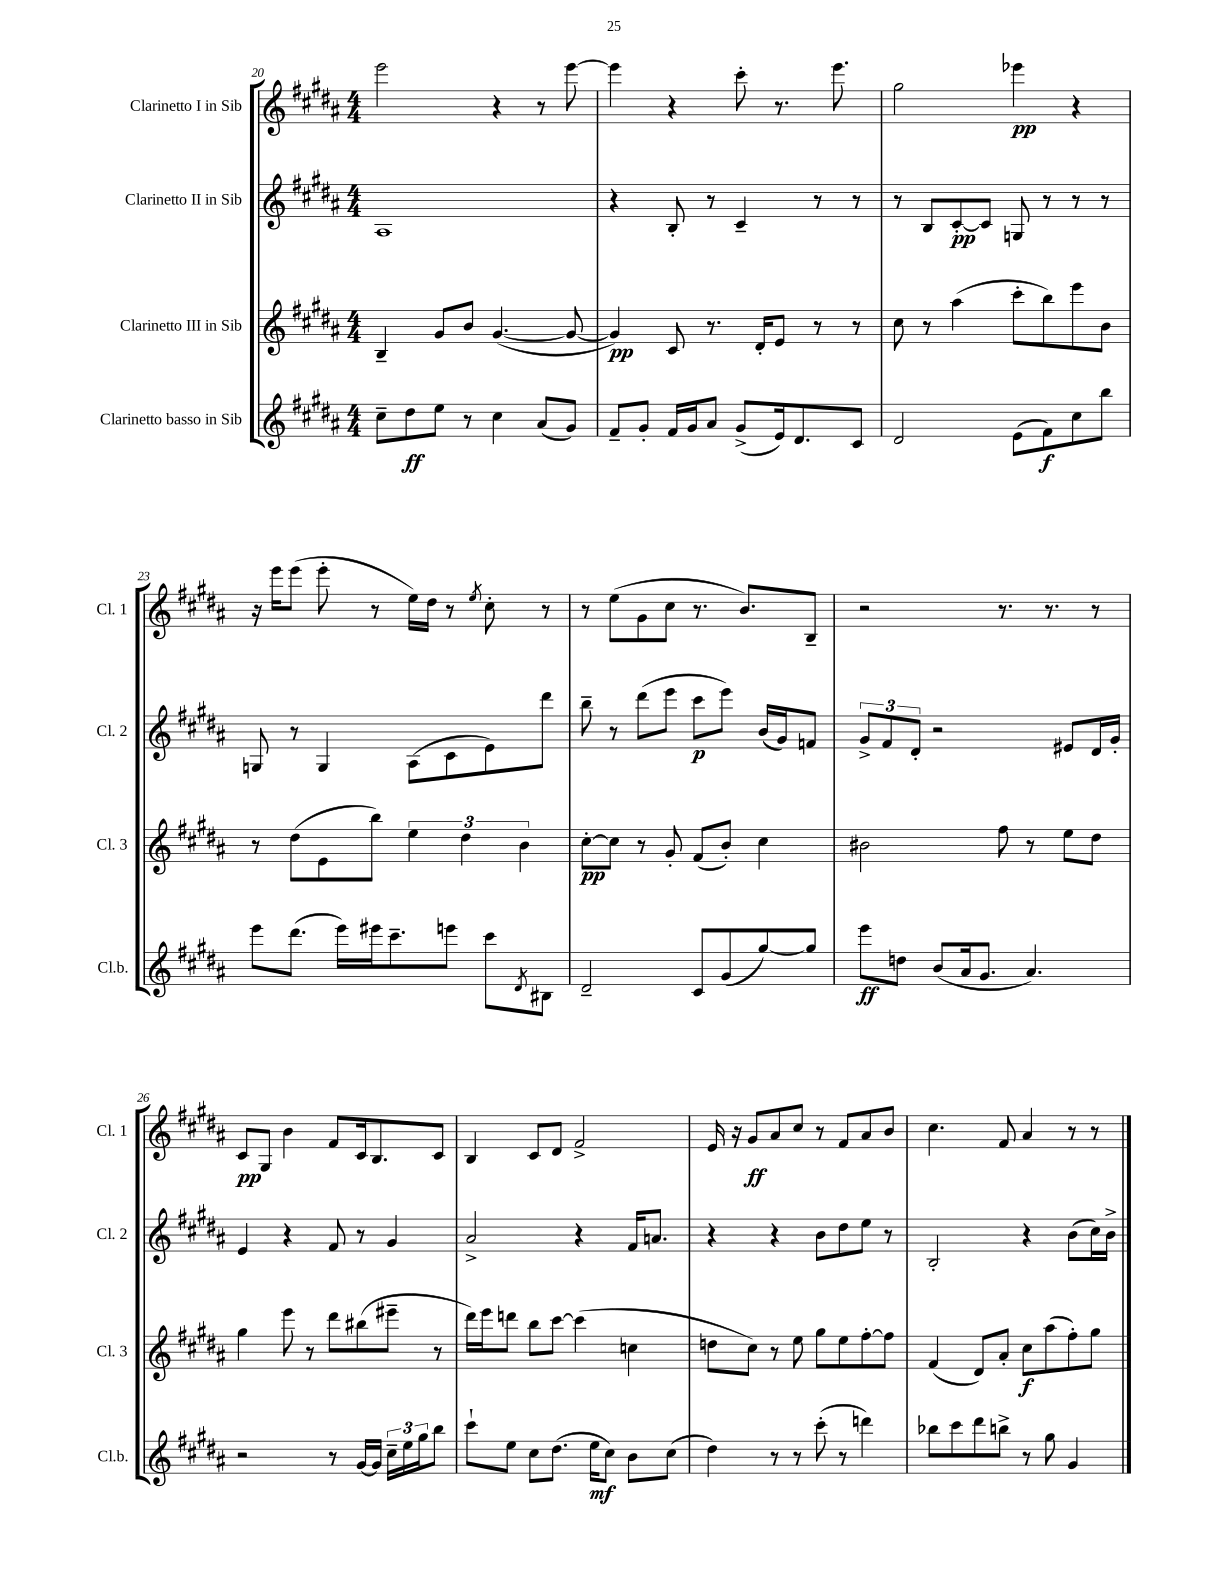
<<
\new StaffGroup <<
\new Staff = "s0" \with { instrumentName = "Clarinetto I in Sib" shortInstrumentName = "Cl. 1" } {
    \clef treble \key b \major \numericTimeSignature \time 4/4
    e'''2 r4 r8 e'''8~ |
    e'''4 r4 cis'''8-. r8. e'''8. |
    gis''2 ees'''4\pp r4 |
    r16 e'''16 e'''8( e'''8-. r8 e''16) dis''16 r8 \acciaccatura { e''8 } cis''8-. r8 |
    r8 e''8( gis'8 cis''8 r8. b'8.) b8-- |
    r2 r8. r8. r8 |
    cis'8\pp gis8 b'4 fis'8 cis'16 b8. cis'8 |
    b4 cis'8 dis'8 fis'2-> |
    e'16 r16 gis'8\ff ais'8 cis''8 r8 fis'8 ais'8 b'8 |
    cis''4. fis'8 ais'4 r8 r8 \bar "|." |
}
\new Staff = "s1" \with { instrumentName = "Clarinetto II in Sib" shortInstrumentName = "Cl. 2" } {
    \clef treble \key b \major \numericTimeSignature \time 4/4
    ais1 |
    r4 b8-. r8 cis'4-- r8 r8 |
    r8 b8 cis'8~-.\pp cis'8 g8 r8 r8 r8 |
    g8 r8 g4 ais8( cis'8 e'8) dis'''8 |
    b''8-- r8 dis'''8( e'''8 cis'''8\p e'''8) b'16( gis'16) f'8 |
    \tuplet 3/2 { gis'8-> fis'8 dis'8-. } r2 eis'8 dis'16 gis'16-. |
    e'4 r4 fis'8 r8 gis'4 |
    ais'2-> r4 fis'16 a'8. |
    r4 r4 b'8 dis''8 e''8 r8 |
    b2-. r4 b'8( cis''16) b'16-> \bar "|." |
}
\new Staff = "s2" \with { instrumentName = "Clarinetto III in Sib" shortInstrumentName = "Cl. 3" } {
    \clef treble \key b \major \numericTimeSignature \time 4/4
    b4-- gis'8 b'8 gis'4.~( gis'8~ |
    gis'4\pp) cis'8 r8. dis'16-. e'8 r8 r8 |
    cis''8 r8 ais''4( cis'''8-. b''8) e'''8 b'8 |
    r8 dis''8( e'8 b''8) \tuplet 3/2 { e''4 dis''4 b'4 } |
    cis''8~-.\pp cis''8 r8 gis'8-. fis'8( b'8-.) cis''4 |
    bis'2 fis''8 r8 e''8 dis''8 |
    gis''4 e'''8 r8 dis'''8 bis''8( eis'''8-- r8 |
    dis'''16) e'''16 d'''8 b''8 cis'''8~ cis'''4( c''4 |
    d''8 cis''8) r8 e''8 gis''8 e''8 fis''8~-. fis''8 |
    fis'4( dis'8) ais'8-. cis''8\f ais''8( fis''8-.) gis''8 \bar "|." |
}
\new Staff = "s3" \with { instrumentName = "Clarinetto basso in Sib" shortInstrumentName = "Cl.b." } {
    \clef treble \key b \major \numericTimeSignature \time 4/4
    cis''8-- dis''8\ff e''8 r8 cis''4 ais'8( gis'8) |
    fis'8-- gis'8-. fis'16 gis'16 ais'8 gis'8->( e'16) dis'8. cis'8 |
    dis'2 e'8( fis'8\f) cis''8 b''8 |
    e'''8 dis'''8.( e'''16) eis'''16 cis'''8.-- e'''8 cis'''8 \acciaccatura { dis'8 } bis8 |
    dis'2-- cis'8 gis'8( gis''8~) gis''8 |
    e'''8\ff d''8 b'8( ais'16 gis'8. ais'4.) |
    r2 r8 gis'16~ gis'16 \tuplet 3/2 { cis''16-- e''16 gis''16 } b''8 |
    cis'''8-! e''8 cis''8 dis''8.( e''16\mf cis''8) b'8 cis''8( |
    dis''4) r8 r8 cis'''8-.( r8 d'''4) |
    bes''8 cis'''8 dis'''8 b''8-> r8 gis''8 gis'4 \bar "|." |
}
>>
>>
\layout { \context { \Score currentBarNumber = #20 } }
